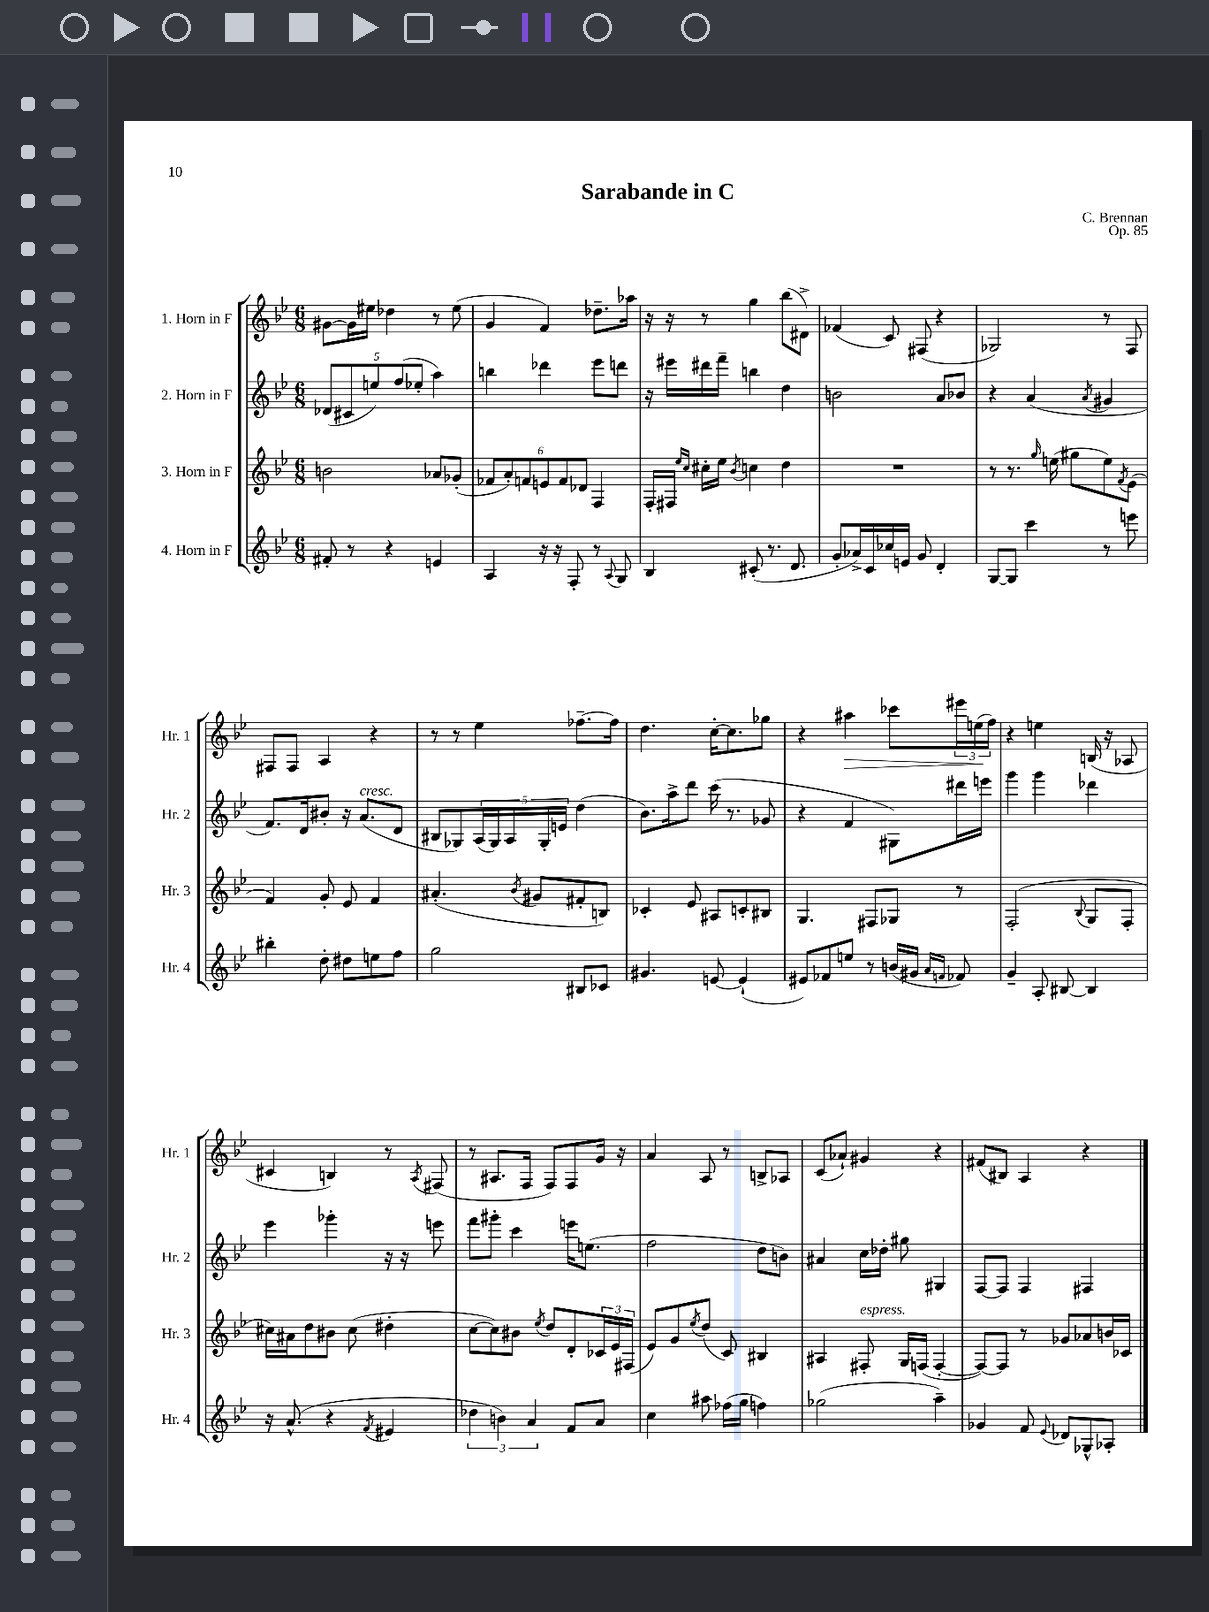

**kern	**kern	**kern	**kern
*staff4	*staff3	*staff2	*staff1
*clefG2	*clefG2	*clefG2	*clefG2
*k[b-e-]	*k[b-e-]	*k[b-e-]	*k[b-e-]
*M6/8	*M6/8	*M6/8	*M6/8
8f#'	2b	(10d-	[8g#
.	.	10c#	.
8r	.	.	16g#]
.	.	.	16ee#
.	.	10ee)	.
4r	.	.	4dd-
.	.	(10ff	.
.	.	10ee-'	.
4e	8a-	4aa)	8r
.	(8g-'	.	(8ee#
=	=	=	=
4A	12f-	4bb	4g
.	12a')	.	.
.	12f	.	.
16r	12e	4ddd-	4f)
16r	.	.	.
.	12f	.	.
8F'	.	.	.
.	12d-	.	.
8r	4F	8eee-	8.dd-~
8qqA	.	.	.
8G	.	8ddd	.
.	.	.	16aa-
=	=	=	=
4B-	16F'	16r	16r
.	16F#	16eee#	16r
.	16qqee-	.	.
.	16qqcc	.	.
.	16cc#'	16ddd#	8r
.	16ee-	16fff~	.
.	8qb-	.	.
(8c#'	4cc	4bb	4gg
8.r	.	.	.
.	4dd	4dd	(8bb-
8.d	.	.	.
.	.	.	8d#^)
=	=	=	=
8g'	2.r	2b	(4f-
16a-^)	.	.	.
16c	.	.	.
16cc-	.	.	8c)
16e	.	.	.
8g	.	.	(8F#
4d'	.	8a	4r
.	.	8b-	.
=	=	=	=
[8G	8r	4r	2G-)
8G]	8.r	.	.
4ccc	.	(4a	.
.	16qqgg	.	.
.	(16ee	.	.
.	8gg#	.	.
.	.	8qa	.
8r	8ee)	4g#	8r
.	8qf	.	.
8eee	(8e-	.	8F
=	=	=	=
4bb#'	4f)	8.f)	8F#
.	.	.	8F#
.	.	16d	.
8dd'	8g'	8b#'	4A
8dd#	8e-	16r	.
.	.	(8.a	.
8ee	4f	.	4r
8ff	.	8d	.
=	=	=	=
2gg	(4.a#'	8B#	8r
.	.	8G-)	8r
.	.	(20A	4ee-
.	.	20G-)	.
.	.	20A	.
.	8qb-	.	.
.	8g#	.	.
.	.	20G-'	.
.	.	20e	.
8B#	8f#'	(4dd	[8.ff-~
8c-	8B)	.	.
.	.	.	16ff-]
=	=	=	=
4.g#	4c-'	8.b-)	4.dd
.	.	16aa^	.
.	8e-	8ddd	.
[8e	8A#	(16ccc	[16cc'
.	.	8.r	8.cc]
(4e`]	8c'	.	.
.	8B#	8g-	8gg-
=	=	=	=
8e#)	4.G	4r	4r
8f-	.	.	.
8ee	.	4f	4aa#
8r	8F#	.	.
(16b	8G-	8G#)	8ccc-
16g#	.	.	.
16qqa	.	.	.
16qqf	.	.	.
8f-)	8r	16ddd#	24eee#
.	.	.	(24ee
.	.	16eee	.
.	.	.	24ff)
=	=	=	=
4g~	(2F'	4ggg	4r
8A'	.	4ggg	4ee
[8B#	.	.	.
.	8qqB-	.	.
4B#]	8G	4ddd-	(16B
.	.	.	16r
.	8F'	.	8A-
=	=	=	=
16r	16cc#)	4eee-	4c#
(8.a^^	16a#	.	.
.	8dd	.	.
4r	8b#	4ggg-'	4B)
.	(8cc#	.	.
8qf	.	.	.
4e#	4dd#'	16r	8r
.	.	16r	.
.	.	.	8qA
.	.	8eee	(8F#
=	=	=	=
6dd-	[8cc	8fff	8r
.	8cc])	8ggg#'	8.A#
6b)	.	.	.
.	8b#	4ccc	.
.	.	.	16F
6a	.	.	.
.	8qee-	.	.
.	8dd	.	8F)
8f	8d'	16eee	8F
.	.	(8.ee	.
8a	24c-	.	16g
.	24e-	.	.
.	.	.	16r
.	(24F#	.	.
=	=	=	=
4cc	8e-)	2ff	4a
.	8g	.	.
.	8qee-	.	.
8aa#	(8dd	.	8A
(16ff-	8c)	.	8r
16gg	.	.	.
4ff)	4B#	8dd	8B^
.	.	8b)	8A-
=	=	=	=
(2gg-	4A#	4a#	(8c
.	.	.	8a-`)
.	8F#'	16cc	4g#
.	.	16dd-'	.
.	16G	8gg#	.
.	(16F	.	.
4aa~)	[4F'	4G#	4r
=	=	=	=
4g-	8F_)	[8F	(8f#
.	8F]	8F]	8B#)
8f	8r	4F	4A
8qqe-	.	.	.
8d-	8g-	.	.
8G-^^	8a-	4F#	4r
8A-'	16b	.	.
.	16c-	.	.
==	==	==	==
*-	*-	*-	*-
